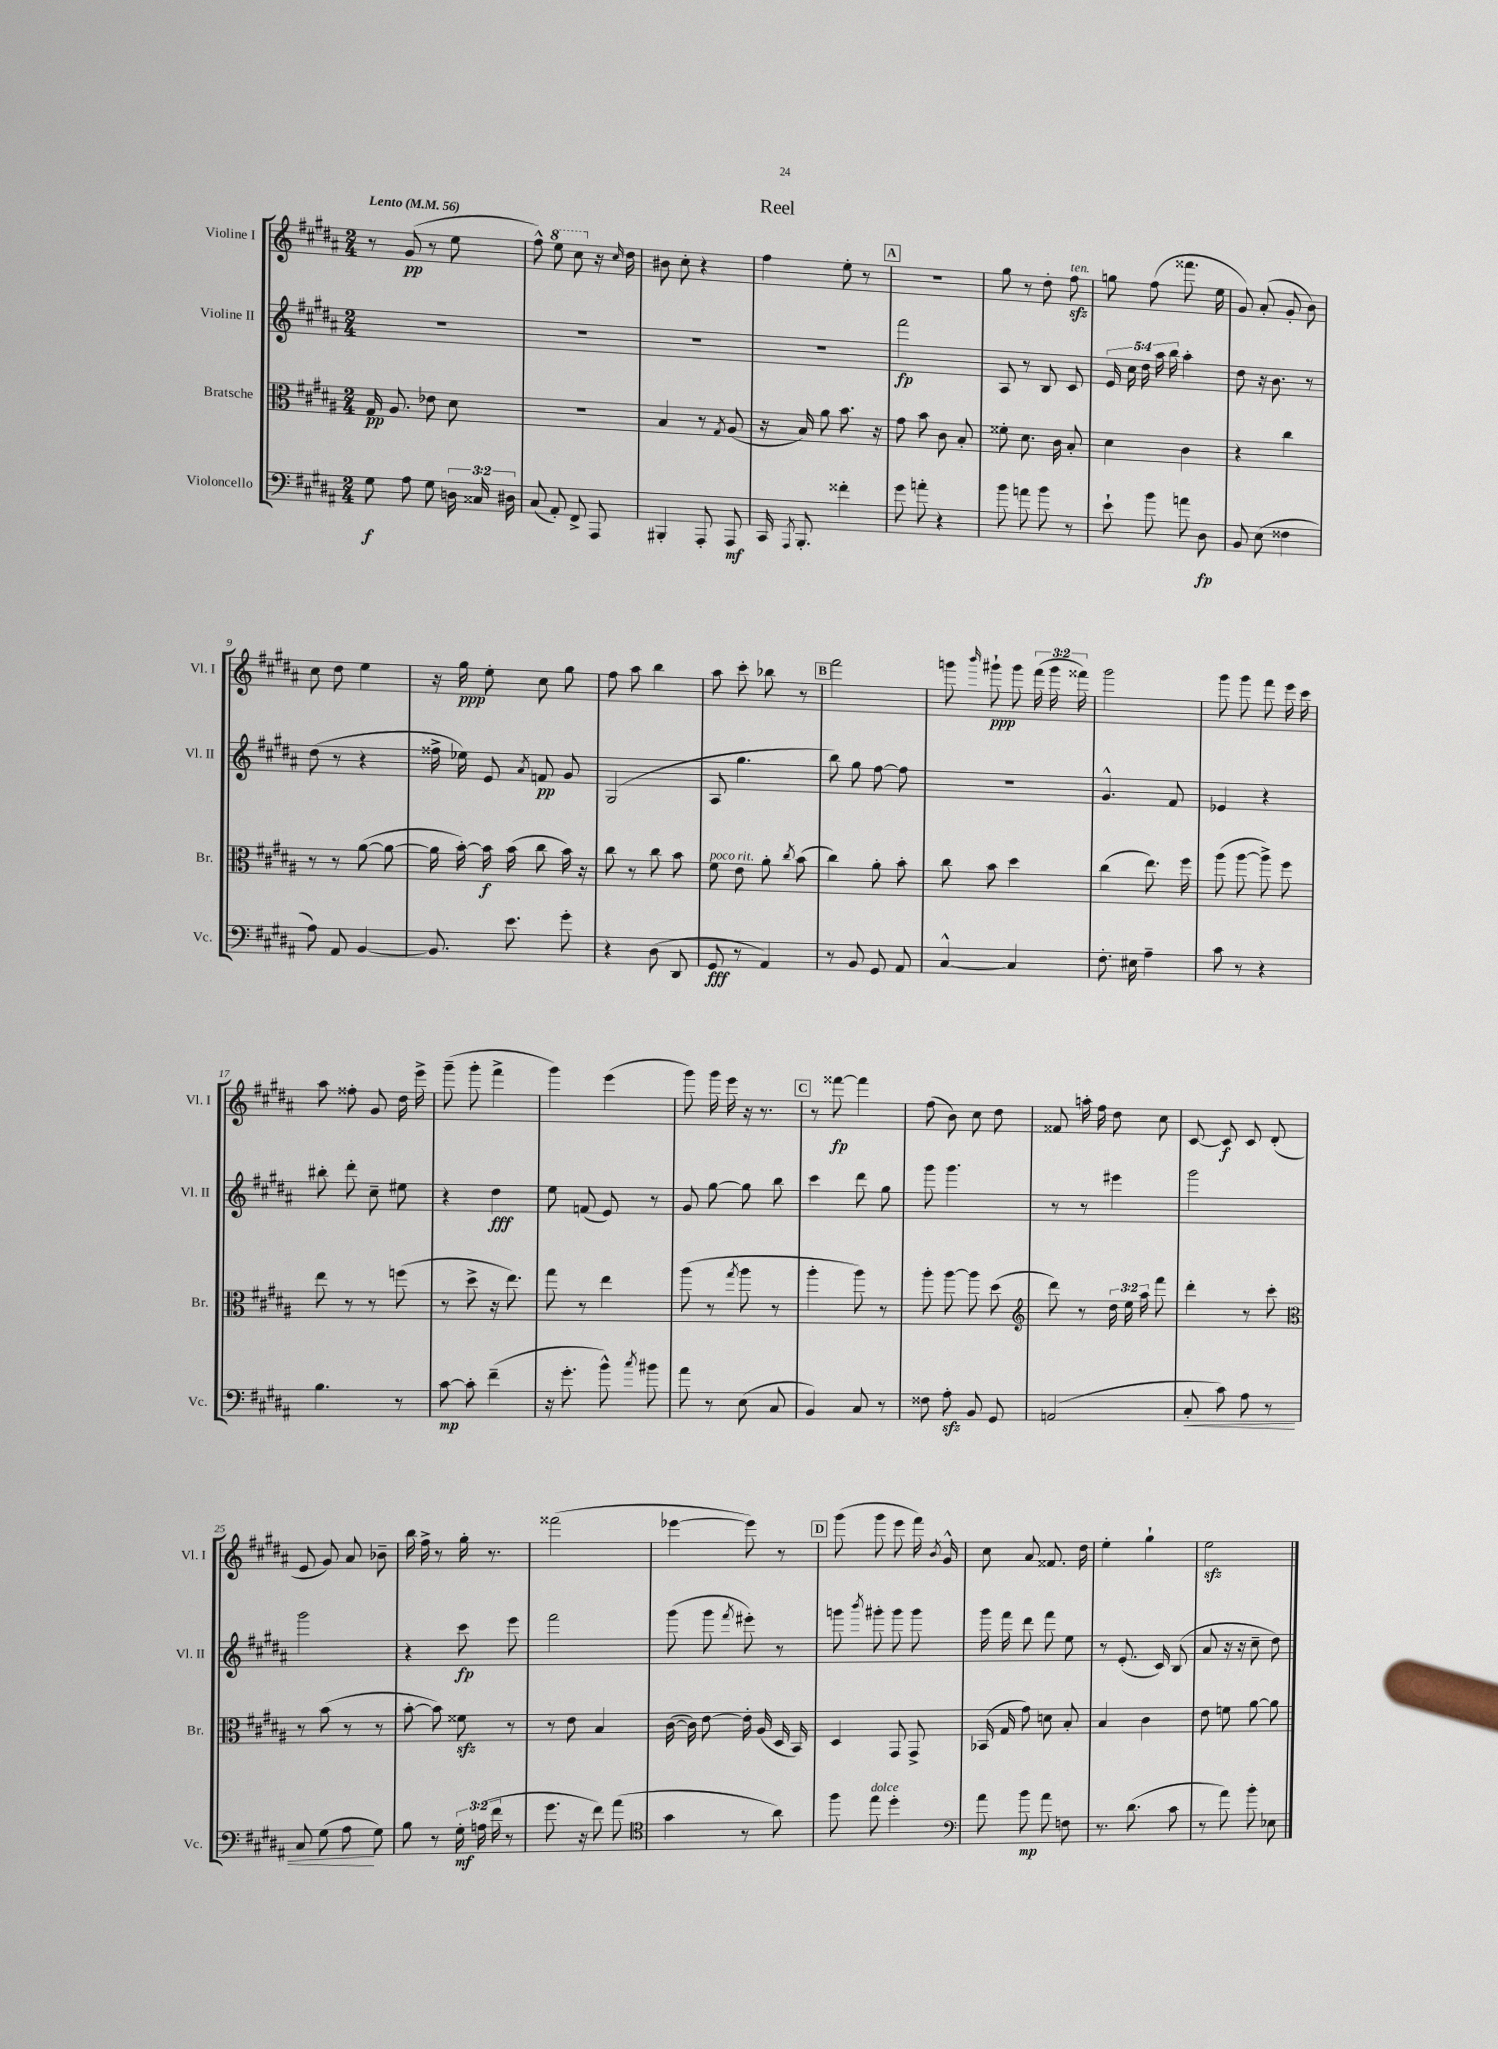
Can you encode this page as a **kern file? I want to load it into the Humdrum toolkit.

**kern	**kern	**kern	**kern
*staff4	*staff3	*staff2	*staff1
*clefF4	*clefC3	*clefG2	*clefG2
*k[f#c#g#d#a#]	*k[f#c#g#d#a#]	*k[f#c#g#d#a#]	*k[f#c#g#d#a#]
*M2/4	*M2/4	*M2/4	*M2/4
*MM56	*MM56	*MM56	*MM56
8G#	16G#	2r	8r
.	8.A#	.	.
8A#	.	.	(8g#
8G#	8e-	.	8r
24D	8d#	.	8ee
24C##	.	.	.
24D#	.	.	.
=	=	=	=
(8C#	2r	2r	8ff#^^)
8AA#')	.	.	8eee
8FF#^	.	.	8ccc#
8AAA#	.	.	16r
.	.	.	16qqcc#
.	.	.	16dd#
=	=	=	=
4BBB#'	4B	2r	8b#
.	.	.	8cc#'
8AAA#'	8r	.	4r
.	8qG#	.	.
8AAA#	(8A#	.	.
=	=	=	=
16CC#	16r	2r	4ff#
8qAAA#	.	.	.
8.BBB'	16B)	.	.
.	8a#	.	.
4f##'	8.b	.	8ee'
.	.	.	8r
.	16r	.	.
=	=	=	=
8g#	8g#	2fff#	2r
8a'	8b	.	.
4r	8c#	.	.
.	8B'	.	.
=	=	=	=
8b	8f##'	8A#	8gg#
8a	8.d#	8r	8r
8b	.	8B	8dd#'
.	16c#	.	.
8r	8B'	8c#	8ff#
=	=	=	=
8e`	4d#	20e	8gg
.	.	20cc#	.
.	.	20dd#	.
8b	.	.	(8ff#
.	.	20aa#	.
.	.	20bb	.
8a	4c#	4aa#'	8.fff##
8D#	.	.	.
.	.	.	16ee
=	=	=	=
8BB	4r	8dd#	8g#)
(8E	.	16r	(8a#'
.	.	8.b	.
4F##	4cc#	.	8g#'
.	.	8r	8b)
=	=	=	=
8A#)	8r	(8dd#	8cc#
8AA#	8r	8r	8dd#
[4BB	([8a#	4r	4ee
.	8a#_	.	.
=	=	=	=
8.BB]	16a#]	16ff##^	16r
.	[16b')	16ee-)	16gg#
.	16b]	8e	8ee'
8.e	(16b	.	.
.	.	8qa#	.
.	8cc#	8f	8cc#
8g#'	16b)	8g#	8gg#
.	16r	.	.
=	=	=	=
4r	8cc#	(2G#	8ff#
.	8r	.	8aa#
(8D#	8cc#	.	4bb
8DD#	8b	.	.
=	=	=	=
8GG#	8f#	8A#	8aa#
8r	8e	4.gg#	8ccc#'
4AA#)	8a#'	.	8bb-
.	8qcc#	.	.
.	(8b	.	8r
=	=	=	=
8r	4cc#)	8bb)	2fff#
8BB	.	8gg#	.
8GG#	8a#'	[8ff#	.
8AA#	8b'	8ff#]	.
=	=	=	=
[4C#^^	8cc#	2r	8ggg
.	.	.	16qqbbb
.	8b	.	8ggg#`
4C#]	4dd#	.	8ggg#
.	.	.	(24fff#
.	.	.	24ggg#
.	.	.	24fff##)
=	=	=	=
8.F#'	(4cc#	4.g#^^	2ggg#
16E#	.	.	.
4A#~	8.ee)	.	.
.	.	8f#	.
.	16ff#	.	.
=	=	=	=
8c#	(8aa#	4e-	8ggg#
8r	[8aa#	.	8ggg#
4r	8aa#^])	4r	8fff#
.	8ff#	.	16eee
.	.	.	16ccc#
=	=	=	=
4.B	8ee	8bb#'	8aa#
.	8r	8ddd#'	8ff##'
.	8r	8cc#~	8g#
8r	(8ff	8ee#	16dd#
.	.	.	16eee^
=	=	=	=
[8c#	8r	4r	(8ggg#~
8c#']	8dd#^	.	8ggg#'
(4f#~	16r	4dd#	4fff#^
.	8.ee)	.	.
=	=	=	=
16r	8gg#	8ee	4ggg#)
8.g#'	.	.	.
.	8r	(8f	.
8b^^)	4ee	8e)	(4eee
8qcc#	.	.	.
8b#	.	8r	.
=	=	=	=
8a#	(8aa#	8g#	8ggg#)
8r	8r	[8gg#	16ggg#
.	.	.	16eee
.	8qgg#	.	.
(8E	8aa#	8gg#]	16r
.	.	.	8.r
8C#	8r	8bb	.
=	=	=	=
4BB)	4aa#'	4ccc#	8r
.	.	.	[8fff##
8C#	8aa#)	8ddd#	4fff##]
8r	8r	8gg#	.
=	=	=	=
8F##	8aa#'	8ggg#	(8ff#
8A#'	[8aa#	4.ggg#	8b)
8BB	8aa#]	.	8cc#
8GG#	(8dd#	.	8dd#
=	=	=	=
*	*clefG2	*	*
(2AA	8ddd#)	8r	8f##
.	8r	8r	16aa'
.	.	.	16ff#
.	24dd#	4eee#	8dd#
.	24ee	.	.
.	24aa#	.	.
.	8fff#	.	8cc#
=	=	=	=
8C#'	4ddd#'	2ggg#	[8c#
8c#)	.	.	8c#]
8A#	8r	.	8c#
8r	8ccc#'	.	(8d#'
=	=	=	=
*	*clefC3	*	*
8C#	8r	2ggg#	8e
(8G#	(8b	.	8g#)
8A#	8r	.	8a#
8G#)	8r	.	8b-~
=	=	=	=
8B	[8b'	4r	16bb
.	.	.	16ff#^
8r	8b])	.	8r
24G#'	8f##	8ccc#	16gg#'
(24A	.	.	.
.	.	.	8.r
24f#	.	.	.
8r	8r	8eee	.
=	=	=	=
8.g#	8r	2fff#	(2fff##
.	8e	.	.
16r	.	.	.
8f#)	4B	.	.
(8a#	.	.	.
=	=	=	=
*clefC4	*	*	*
4g#	([16c#	(8ggg#	[4eee-
.	16c#])	.	.
.	[8e	8ggg#	.
.	.	8qfff#	.
8r	16e']	8eee#')	8eee-])
.	(16A#	.	.
8a#)	16D#	8r	8r
.	16BB)	.	.
=	=	=	=
8ff#	4D#	8ggg	(8ggg#
.	.	8qbbb	.
8ee	.	8ggg#'	8ggg#
4dd#'	8GG#	8ggg#	8eee
.	8GG#^	8ggg#	16fff#)
.	.	.	8qb
.	.	.	16g#^^
=	=	=	=
*clefF4	*	*	*
8a#	(16BB-	16ggg#	8cc#
.	16G#	16fff#	.
8b	8g#)	8ddd#	8a#
8a#	8d	8fff#	8.f##
8F	8B'	8ee	.
.	.	.	16dd#
=	=	=	=
8.r	4B	8r	4ee'
.	.	(8.e'	.
(8.d#	.	.	.
.	4c#	.	4gg#`
.	.	16c#)	.
8c#	.	(8B	.
=	=	=	=
8r	8e	8a#	2ee
8a#)	8f	16r	.
.	.	16r	.
8b'	[8a#	8cc#~	.
8E-	8a#]	8dd#)	.
==	==	==	==
*-	*-	*-	*-
